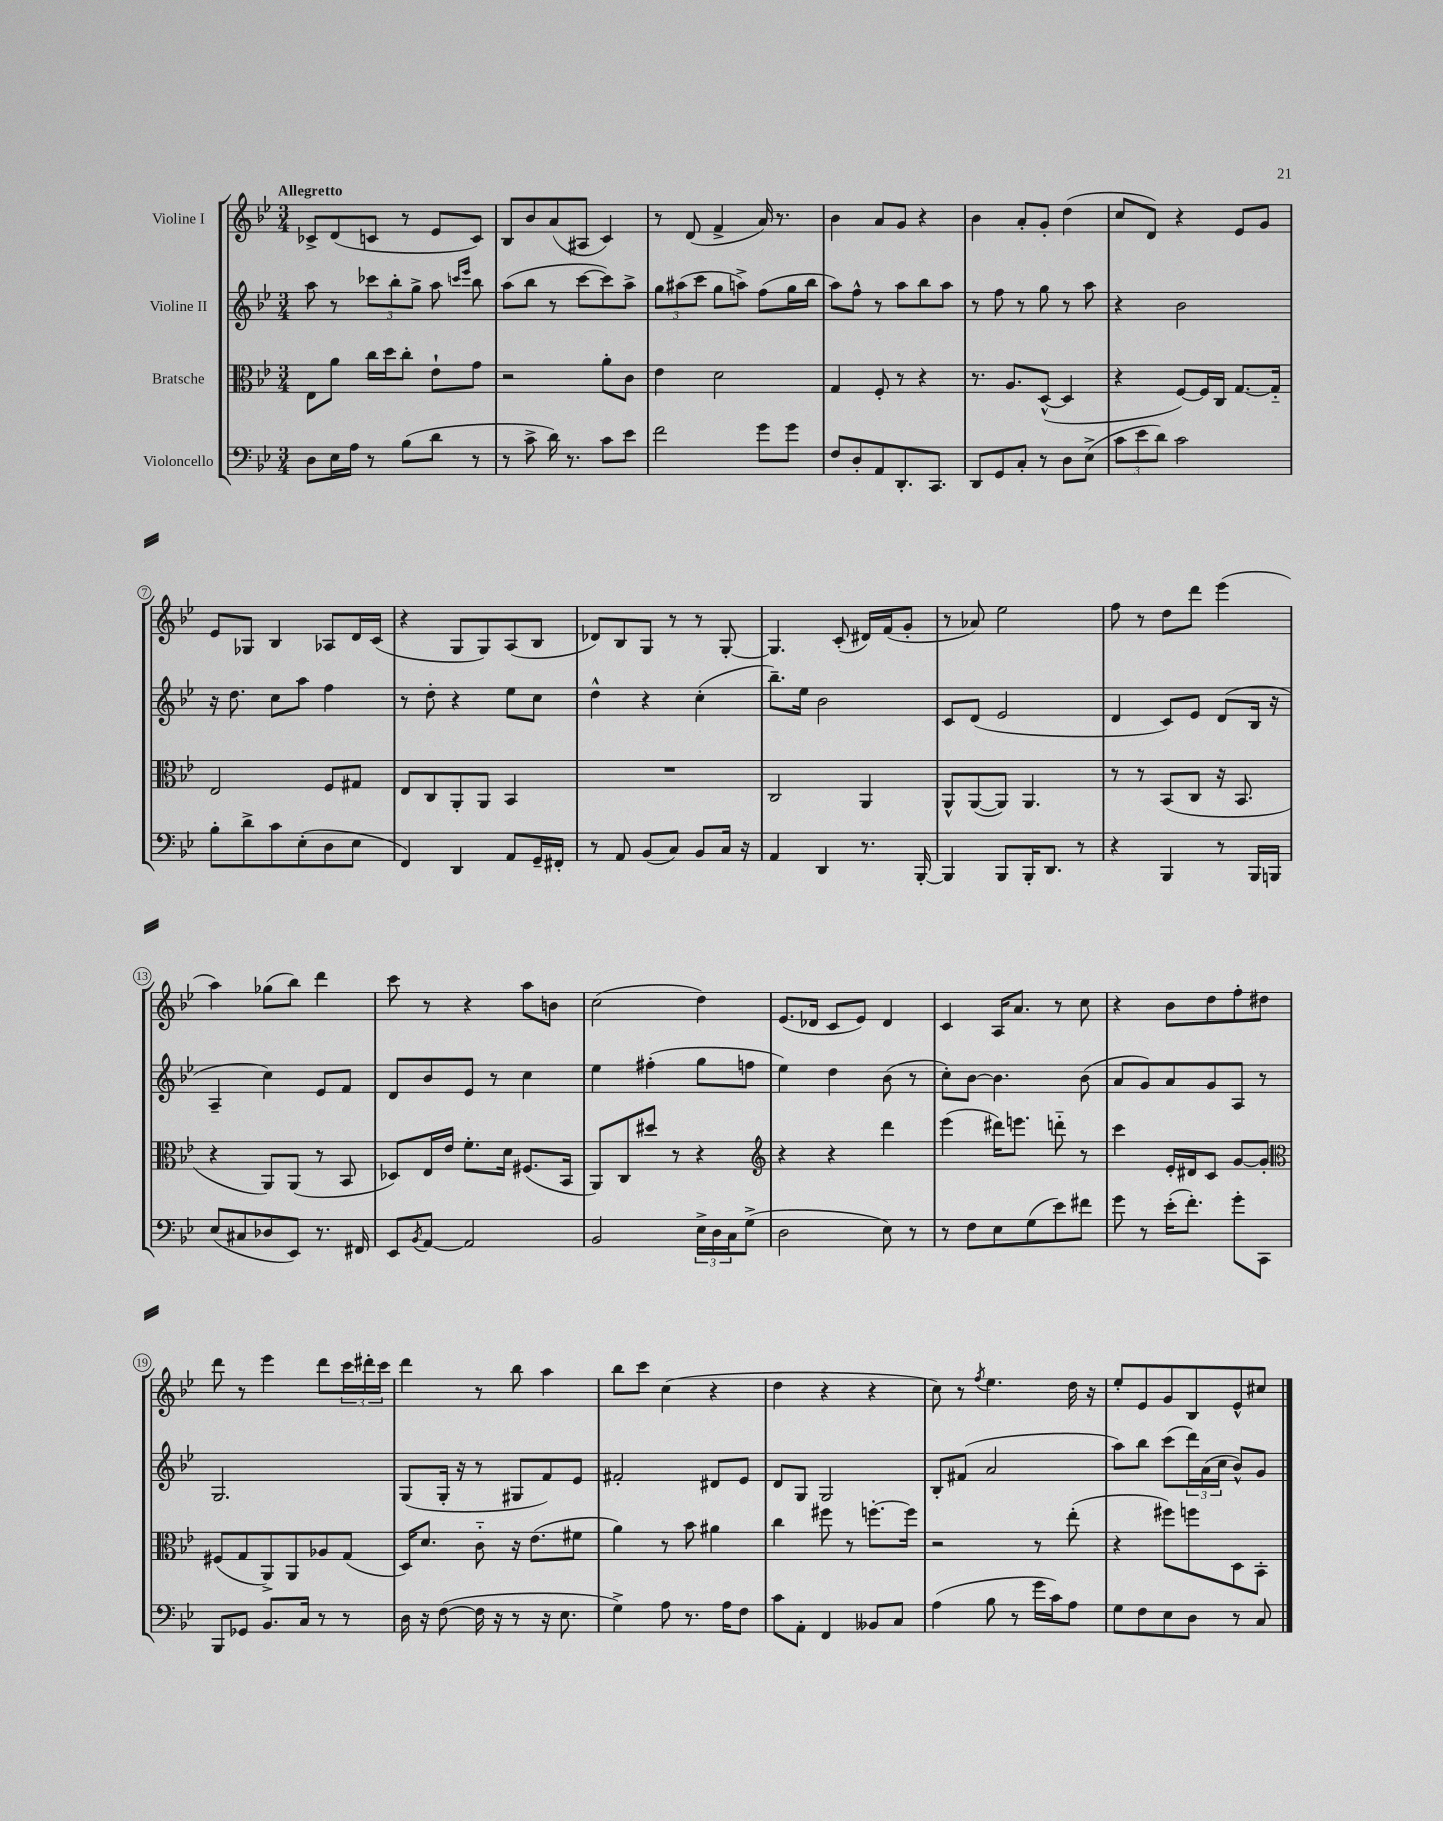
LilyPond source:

<<
\new StaffGroup <<
\new Staff = "s0" \with { instrumentName = "Violine I" } {
    \clef treble \key bes \major \numericTimeSignature \time 3/4 \tempo "Allegretto"
    ces'8-> d'8( c'8 r8 ees'8 c'8) |
    bes8 bes'8 a'8( ais8 c'4) |
    r8 d'8( f'4-> a'16) r8. |
    bes'4 a'8 g'8 r4 |
    bes'4 a'8-. g'8-. d''4( |
    c''8 d'8) r4 ees'8 g'8 |
    ees'8 ges8 bes4 aes8 d'16 c'16( |
    r4 g8 g8) a8( bes8 |
    des'8) bes8 g8 r8 r8 g8~-. |
    g4. c'8-.( dis'16) f'16( g'8-. |
    r8 aes'8) ees''2 |
    f''8 r8 d''8 d'''8 ees'''4( |
    a''4) ges''8( bes''8) d'''4 |
    c'''8 r8 r4 a''8 b'8 |
    c''2( d''4) |
    ees'8.( des'16 c'8 ees'8) des'4 |
    c'4 a16 a'8. r8 c''8 |
    r4 bes'8 d''8 f''8-. dis''8 |
    d'''8 r8 ees'''4 d'''8 \tuplet 3/2 { c'''16 dis'''16-. c'''16 } |
    d'''4 r8 bes''8 a''4 |
    bes''8 c'''8 c''4( r4 |
    d''4 r4 r4 |
    c''8) r8 \acciaccatura { f''8 } ees''4. d''16 r16 |
    ees''8-. ees'8 g'8 bes8 ees'8-^ cis''8 \bar "|." |
}
\new Staff = "s1" \with { instrumentName = "Violine II" } {
    \clef treble \key bes \major \numericTimeSignature \time 3/4
    a''8 r8 \tuplet 3/2 { ces'''8 bes''8-. g''8-> } a''8 \grace { c'''16 ees'''16 } bes''8 |
    a''8( bes''8 r8 c'''8~ c'''8) a''8-> |
    \tuplet 3/2 { g''8 ais''8( c'''8 } g''8 a''8->) f''8( g''16 bes''16 |
    a''8) f''8-^ r8 a''8 bes''8 a''8 |
    r8 f''8 r8 g''8 r8 a''8 |
    r4 bes'2 |
    r16 d''8. c''8 a''8 f''4 |
    r8 d''8-. r4 ees''8 c''8 |
    d''4-^ r4 c''4-.( |
    bes''8.--) ees''16 bes'2 |
    c'8 d'8( ees'2 |
    d'4 c'8) ees'8 d'8( bes16 r16 |
    a4-- c''4) ees'8 f'8 |
    d'8 bes'8 ees'8 r8 c''4 |
    ees''4 fis''4-.( g''8 f''8 |
    ees''4) d''4 bes'8( r8 |
    c''8-.) bes'8~ bes'4. bes'8( |
    a'8 g'8) a'8 g'8 a8 r8 |
    g2. |
    g8( g16-. r16 r8 gis8 f'8) ees'8 |
    fis'2-. dis'8 ees'8 |
    d'8 g8 g2 |
    bes8-. fis'8( a'2 |
    a''8) bes''8 c'''8( \tuplet 3/2 { d'''16) a'16( c''16 } bes'8-^) g'8 \bar "|." |
}
\new Staff = "s2" \with { instrumentName = "Bratsche" } {
    \clef alto \key bes \major \numericTimeSignature \time 3/4
    ees8 a'8 c''16 d''16 c''8-. ees'8-! g'8 |
    r2 a'8-. c'8 |
    ees'4 d'2 |
    g4 f8-. r8 r4 |
    r8. a8. d8~-^( d4 |
    r4 f8~) f16 c16 g8.~ g16-_ |
    ees2 f8 gis8 |
    ees8 c8 a,8-. a,8 bes,4 |
    R2. |
    c2 a,4 |
    a,8-^ a,8~( a,8) a,4. |
    r8 r8 bes,8( c8 r16 bes,8. |
    r4 a,8) a,8( r8 bes,8 |
    des8) ees16 ees'16 f'8.-. d'16 fis8.( bes,16 |
    a,8) c8 dis''8 r8 r4 |
    \clef treble r4 r4 d'''4 |
    ees'''4( dis'''16) e'''8. d'''8-_ r8 |
    c'''4 ees'16-. dis'16 c'8 g'8~ g'8-. |
    \clef alto fis8( g8 a,8->) a,8 aes8 g8( |
    d16) d'8. c'8-_ r16 ees'8.( fis'8 |
    a'4) r8 bes'8 ais'4 |
    c''4 fis''8 r8 f''8.~-. f''16 |
    r2 r8 ees''8-.( |
    r4 fis''8) f''8 d8 bes,8-. \bar "|." |
}
\new Staff = "s3" \with { instrumentName = "Violoncello" } {
    \clef bass \key bes \major \numericTimeSignature \time 3/4
    d8 ees16 a16 r8 bes8( d'8 r8 |
    r8 c'8-> d'16) r8. c'8 ees'8 |
    f'2 g'8 g'8 |
    f8 d8-. a,8 d,8.-. c,8. |
    d,8 g,8 c8-. r8 d8 ees8->( |
    \tuplet 3/2 { c'8 ees'8 d'8) } c'2 |
    bes8-. d'8-> c'8 ees8-.( d8 ees8 |
    f,4) d,4 a,8 g,16-- fis,16-. |
    r8 a,8 bes,8( c8) bes,8 c16 r16 |
    a,4 d,4 r8. bes,,16~-. |
    bes,,4 bes,,8 bes,,16-. d,8. r8 |
    r4 bes,,4 r8 bes,,16 b,,16 |
    ees8( cis8 des8 ees,8) r8. fis,16 |
    ees,8 \acciaccatura { bes,8 } a,8~ a,2 |
    bes,2 \tuplet 3/2 { ees16-> d16 c16 } g8->( |
    d2 ees8) r8 |
    r8 f8 ees8 g8( ees'8) fis'8 |
    g'8 r8 ees'16-.( f'8.-.) g'8-. c,8 |
    bes,,8 ges,8 bes,8. c16 r8 r8 |
    d16 r16 f8~( f16 r16 r8 r16 ees8. |
    g4->) a8 r8. a16 f8 |
    c'8 a,8-. f,4 beses,8 c8 |
    a4( bes8 r8 g'16 c'16) a8 |
    g8 f8 ees8 d8 r8 c8 \bar "|." |
}
>>
>>
\layout { \context { \Score \override BarNumber.stencil = #(make-stencil-circler 0.1 0.3 ly:text-interface::print) } }
